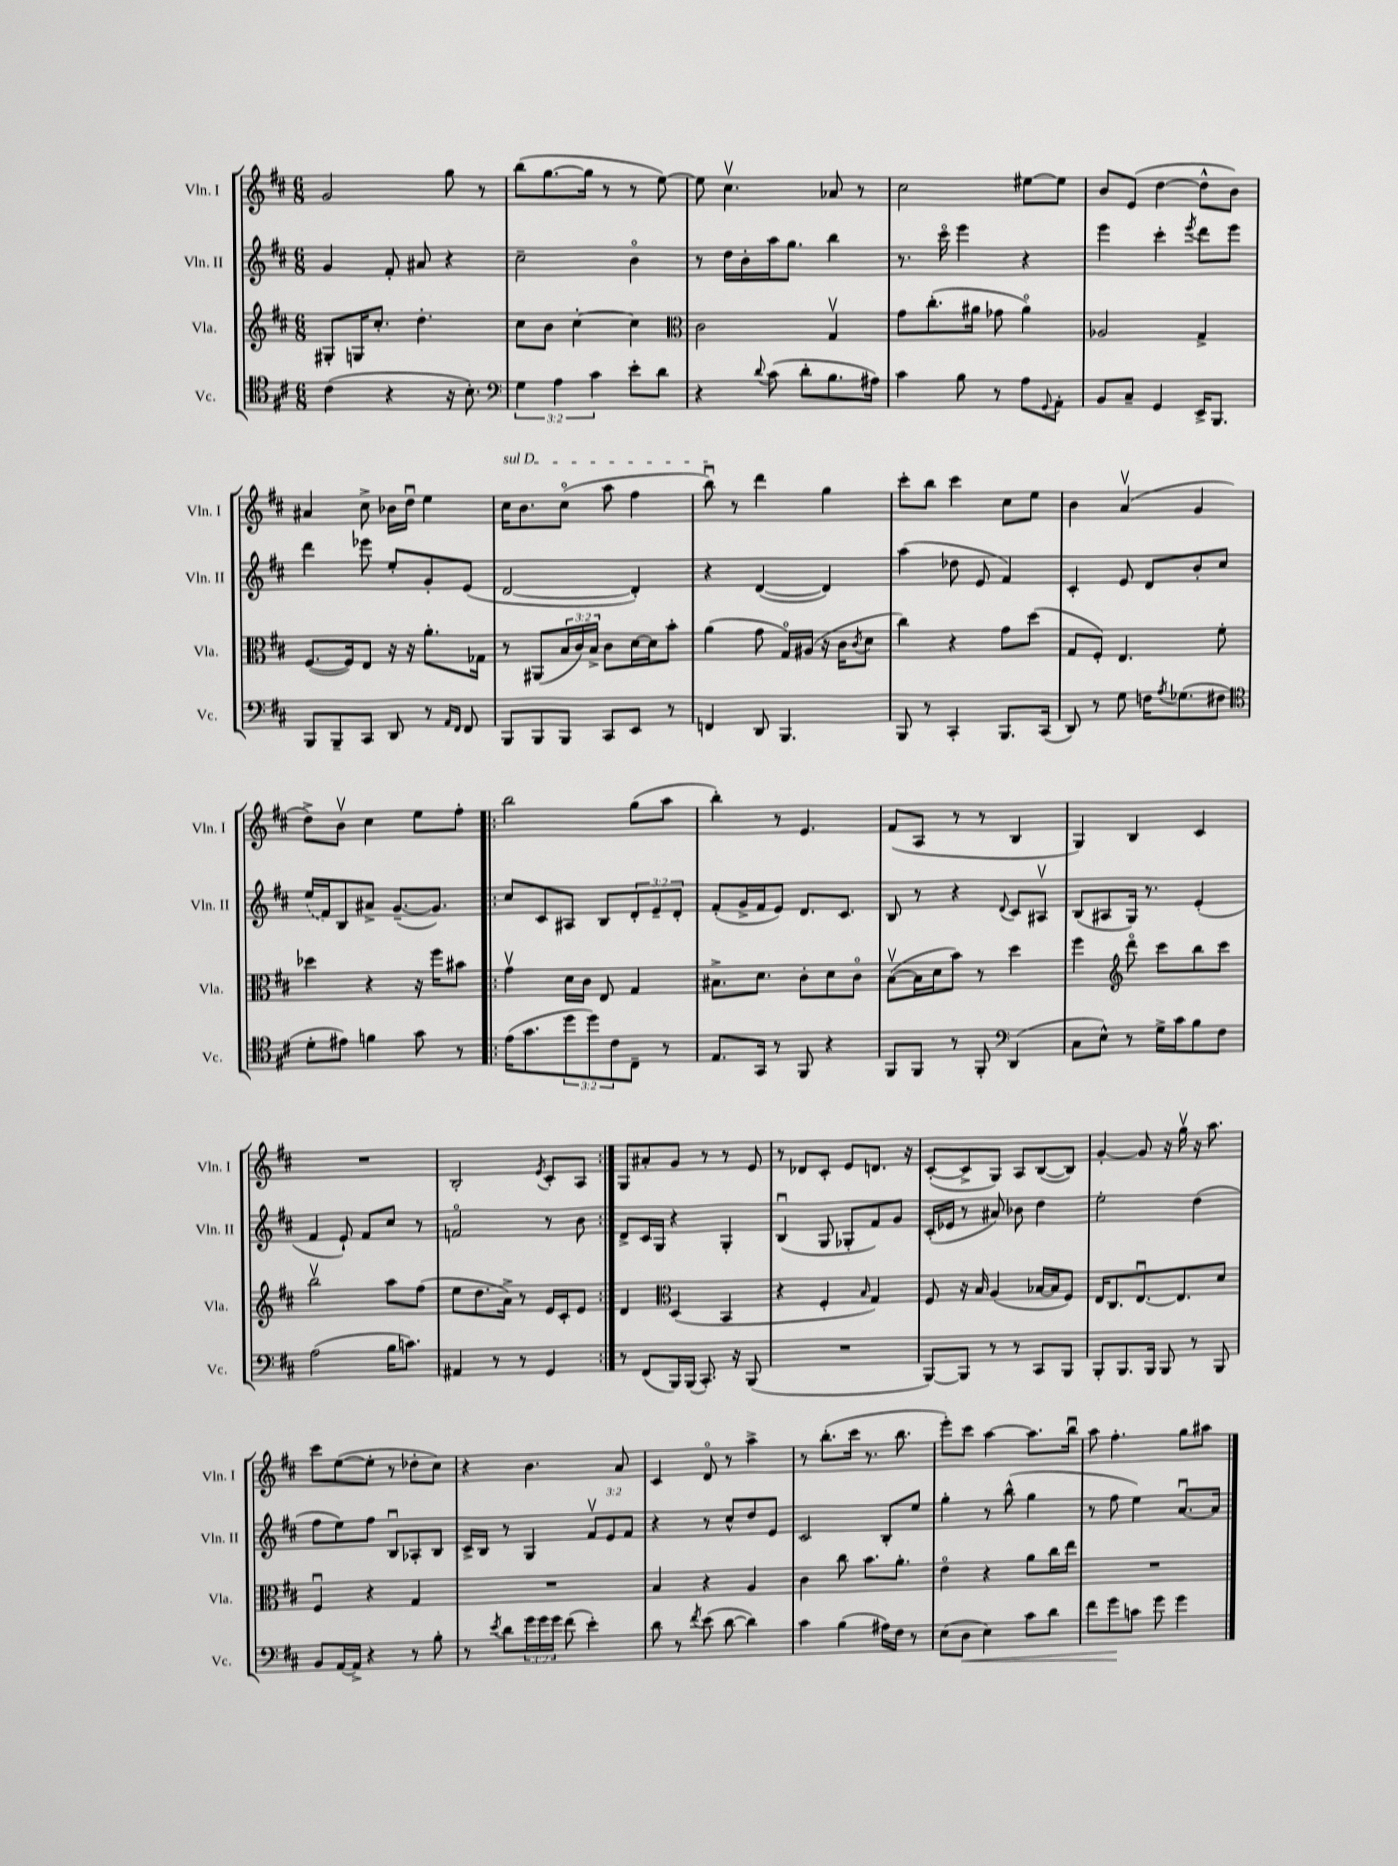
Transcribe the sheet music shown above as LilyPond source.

<<
\new StaffGroup <<
\new Staff = "s0" \with { instrumentName = "Vln. I" shortInstrumentName = "Vln. I" } {
    \clef treble \key d \major \numericTimeSignature \time 6/8
    g'2 g''8 r8 |
    b''8( g''8.~ g''16 r8 r8 e''8~) |
    e''8 cis''4.\upbow aes'8 r8 |
    cis''2 eis''8~ eis''8 |
    b'8 e'8( d''4~ d''8-^ b'8) |
    ais'4 cis''8-> bes'16 d''16\downbow e''4 |
    \once \override TextSpanner.bound-details.left.text = \markup { \italic "sul D" } cis''16\startTextSpan b'8. cis''8\flageolet( a''8 fis''4 |
    b''8\downbow\stopTextSpan) r8 d'''4 g''4 |
    cis'''8-. b''8 cis'''4 cis''8 e''8 |
    b'4 a'4\upbow( g'4 |
    d''8->) b'8\upbow cis''4 e''8 fis''8-. |
    \repeat volta 2 { b''2 g''8( a''8 |
    b''4-.) r8 e'4. |
    fis'8( a8 r8 r8 b4 |
    g4) b4 cis'4 |
    R2. |
    b2-. \acciaccatura { e'8 } cis'8-. a8 | }
    g8 ais'8-. g'8 r8 r8 e'8 |
    r8 des'8 cis'8-. e'8 d'8. r16 |
    cis'8~-.( cis'8-> g8) a8 b8~( b8) |
    g'4~-. g'8 r16 g''16\upbow r16 a''8. |
    cis'''8 e''8~( e''8-. r8 des''8-. cis''8) |
    r4 b'4. a'8 |
    cis'4 d'8\flageolet r8 a''4-> |
    r8 b''8.-.( cis'''16 r8. b''8. |
    e'''8-.) cis'''8 a''4~ a''8. b''16\downbow |
    a''8 fis''4.-. g''8 ais''8 \bar "|." |
}
\new Staff = "s1" \with { instrumentName = "Vln. II" shortInstrumentName = "Vln. II" } {
    \clef treble \key d \major \numericTimeSignature \time 6/8 \override Staff.TupletNumber.text = #tuplet-number::calc-fraction-text
    g'4 fis'8-. ais'8 r4 |
    cis''2-- b'4\flageolet |
    r8 d''16 b'16-. a''16 g''8. b''4 |
    r8. cis'''16\flageolet e'''4 r4 |
    e'''4 cis'''4-. \acciaccatura { e'''8 } d'''8 e'''8 |
    d'''4 ees'''8 e''8-. g'8-. e'8( |
    d'2~ d'4-.) |
    r4 d'4~( d'4) |
    a''4( des''8 e'8 fis'4) |
    cis'4-. e'8 d'8 b'8-. cis''8 |
    \once \slurDashed e''16( fis'16) b8 ais'8-> g'8.~--( g'8.) |
    \repeat volta 2 { cis''8 cis'8 ais8 b8 \tuplet 3/2 { d'8-. e'8-- d'8-. } |
    fis'8-.( g'16-> fis'16 e'8) d'8. cis'8. |
    b8 r8 r4 \appoggiatura { d'8 } cis'8 ais8\upbow |
    b8( ais8 g16) r8. e'4-.( |
    fis'4 e'8-!) fis'8 cis''8 r8 |
    f'2\flageolet r8 b'8 | }
    d'8-> cis'16 g16 r4 g4-. |
    b4\downbow( g8 ges8-. fis'8) g'8 |
    cis'16-.( ees'16 r8 ais'8) bes'8 d''4 |
    e''2-. d''4( |
    fis''8 e''8) fis''8 b8\downbow aes8-. b8 |
    cis'16-> b16 r8 g4 \tuplet 3/2 { fis'8\upbow e'8 fis'8 } |
    r4 r8 cis''8-^ d''8 e'8 |
    cis'2 b8-. e''8 |
    g''4-. r8 b''8-^( g''4 |
    r8 fis''8 e''4) a'8.~\downbow a'16 \bar "|." |
}
\new Staff = "s2" \with { instrumentName = "Vla." shortInstrumentName = "Vla." } {
    \clef treble \key d \major \numericTimeSignature \time 6/8 \override Staff.TupletNumber.text = #tuplet-number::calc-fraction-text
    gis8-. g16 cis''8.-. d''4.-. |
    cis''8 b'8 cis''4~-. cis''4 |
    \clef alto cis'2 g4\upbow |
    g'8 cis''8.-.( ais'16 ges'8 ais'4\flageolet) |
    aes2 g4-> |
    fis8.~( fis16) e8 r16 r16 a'8.-. ges16 |
    r8 ais,8( \tuplet 3/2 { b16 cis'16) b16-> } cis'8 d'16~ d'16 b'8-. |
    a'4( g'8 g16\flageolet) ais16( r16 cis'16 \acciaccatura { cis'8 } d'8 |
    cis''4) r4 g'8 d''8( |
    g8 fis8-.) e4. fis'8-. |
    des''4 r4 r16 fis''16 bis'8 |
    \repeat volta 2 { g'4\upbow d'16 cis'16 e8 g4 |
    bis8.-> d'8. cis'8-. d'8 cis'8\flageolet |
    b8~\upbow( b16 d'16 b'8) r8 d''4 |
    fis''4 \clef treble d'''8\flageolet cis'''8 b''8 cis'''8 |
    b''2\upbow a''8 fis''8( |
    e''8 d''8. a'16->) r8 e'16 cis'16-. e'8 | }
    d'4 \clef alto d4( b,4 |
    r4 fis4-. \grace { b16 } g4) |
    fis8 r16 b16 a4( bes16~ bes16 fis8) |
    e16 cis8. e8.~\downbow e8. d'8 |
    fis4\downbow r4 g4 |
    R2. |
    b4 r4 a4 |
    cis'4 cis''8 b'8. a'8.-. |
    e'4\flageolet r4 a'8 cis''16 e''16 |
    R2. \bar "|." |
}
\new Staff = "s3" \with { instrumentName = "Vc." shortInstrumentName = "Vc." } {
    \clef tenor \key d \major \numericTimeSignature \time 6/8 \override Staff.TupletNumber.text = #tuplet-number::calc-fraction-text
    cis'4( r4 r16 b8.-.) |
    \clef bass \tuplet 3/2 { g4 a4 cis'4 } e'8-. d'8 |
    r4 \appoggiatura { d'8 } cis'8( d'8-. b8. ais16) |
    cis'4 b8 r8 a8 \appoggiatura { g,8 } a,8-. |
    b,8 cis8-- g,4 e,16-> b,,8. |
    b,,8 b,,8-- cis,8 d,8 r8 \grace { a,16 fis,16 } fis,8 |
    b,,8 b,,8 b,,8 cis,8 e,8 r8 |
    f,4 d,8 b,,4. |
    b,,8 r8 cis,4-. b,,8. cis,16( |
    d,8) r8 g8 f16 \acciaccatura { a8 } ges8.( fis8 |
    \clef tenor d'8-. eis'8) f'4 g'8 r8 |
    \repeat volta 2 { e'16( g'8. \tuplet 3/2 { d''8 d''8) cis'8 } cis8-- r8 |
    e8. g,16 r8 fis,8 r4 |
    fis,8 fis,8 r8 fis,8-. \clef bass d,4( |
    cis8 e8-^) r8 g16-> cis'16 b8 fis8 |
    a2( b16 c'8.) |
    ais,4 r8 r8 g,4 | }
    r8 fis,8( b,,16) b,,16( cis,8.-.) r16 b,,8( |
    R2. |
    b,,8~) b,,8 r8 r8 cis,8 b,,8 |
    b,,8-. b,,8. b,,16 b,,8 r8 b,,8 |
    b,8 a,16~ a,16-> r4 r8 b8-. |
    r8 \acciaccatura { e'8 } d'8 \tuplet 3/2 { g'16 g'16 g'16 } fis'8( e'4-.) |
    d'8 r8 \acciaccatura { fis'8 } e'8( d'8~ d'4) |
    cis'4 b4( ais16) fis16 r8 |
    e8( d8\< e4) cis'8 d'8 |
    fis'8 g'8\! c'8 g'8 g'4 \bar "|." |
}
>>
>>
\layout { \context { \Score \remove "Bar_number_engraver" } }
